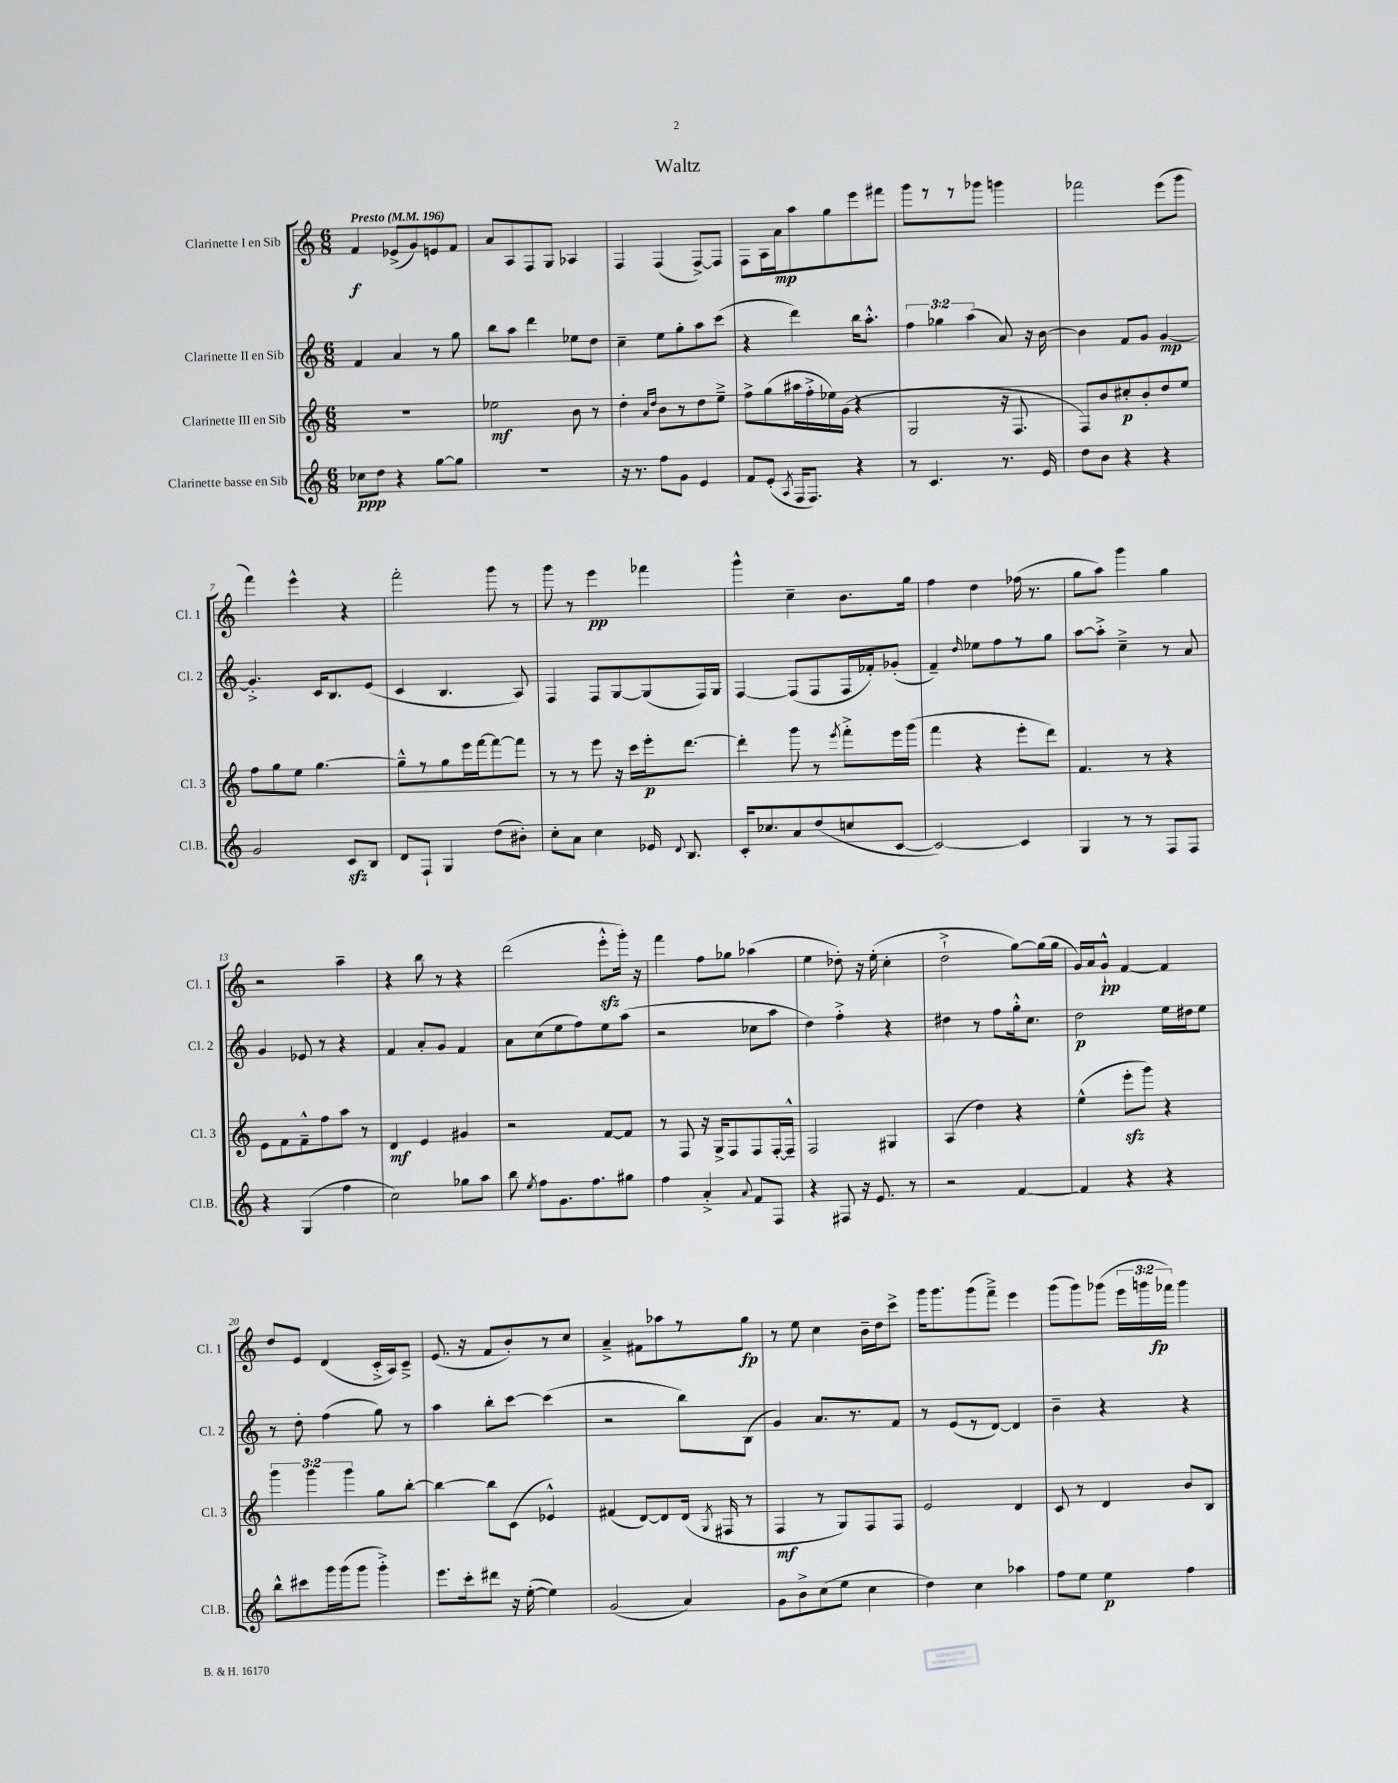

**kern	**dynam	**kern	**dynam	**kern	**dynam	**kern	**dynam
*part4	*part4	*part3	*part3	*part2	*part2	*part1	*part1
*staff4	*staff4	*staff3	*staff3	*staff2	*staff2	*staff1	*staff1
*I"Clarinette basse en Sib	*	*I"Clarinette III en Sib	*	*I"Clarinette II en Sib	*	*I"Clarinette I en Sib	*
*I'Cl.B.	*	*I'Cl. 3	*	*I'Cl. 2	*	*I'Cl. 1	*
*clefG2	*	*clefG2	*	*clefG2	*	*clefG2	*
*k[]	*	*k[]	*	*k[]	*	*k[]	*
*M6/8	*	*M6/8	*	*M6/8	*	*M6/8	*
*MM196	*	*MM196	*	*MM196	*	*MM196	*
=1	=1	=1	=1	=1	=1	=1	=1
!	!	!	!	!	!	!LO:TX:a:B:t=Presto	!
8cc-X\L	ppp	2.r	.	4f/	.	4f/	f
8dd\J	.	.	.	.	.	.	.
4r	.	.	.	4a/	.	(8e-X^/L	.
.	.	.	.	.	.	8g/)	.
[8gg\L	.	.	.	8r	.	8en/	.
8gg\J]	.	.	.	8gg\	.	8f/J	.
=2	=2	=2	=2	=2	=2	=2	=2
2.r	.	2ee-X\	mf	8bb\L	.	8a/L	.
.	.	.	.	8aa\J	.	8A/	.
.	.	.	.	4ddd\	.	8F/	.
.	.	.	.	.	.	8G/J	.
.	.	8b\	.	8ee-X\L	.	4A-X/	.
.	.	8r	.	8dd\J	.	.	.
=3	=3	=3	=3	=3	=3	=3	=3
16r	.	4dd'\	.	4cc~\	.	4F/	.
8.r	.	.	.	.	.	.	.
.	.	16qqa/LL	.	.	.	.	.
.	.	16qqdd/JJ	.	.	.	.	.
8ff\L	.	8b\L	.	8ee\L	.	(4F/	.
8g\J	.	8r	.	8gg'\	.	.	.
4e/	.	8dd\	.	8aa\	.	[8F^/L)	.
.	.	8ee~^\J	.	(8ccc\J	.	8F/J]	.
=4	=4	=4	=4	=4	=4	=4	=4
8f/L	.	8ff^\L	.	4r	.	8F\L	.
(8e'/J	.	(8gg\	.	.	.	16A\L	.
.	.	.	.	.	.	16a\J	mp
8qA/	.	.	.	.	.	.	.
16F/KL	.	16aa#X\L	.	4ddd\)	.	8aa\	.
8.F/J)	.	16ff'^\	.	.	.	.	.
.	.	16ee-X\)	.	.	.	8gg\	.
.	.	(16g\JJ	.	.	.	.	.
4r	.	4r	.	16bb\KL	.	8eee\	.
.	.	.	.	8.aa'^^\J	.	.	.
.	.	.	.	.	.	8fff#X\J	.
=5	=5	=5	=5	=5	=5	=5	=5
8r	.	2G/	.	6ff\	.	8ggg\L	.
4.c/	.	.	.	.	.	8r	.
.	.	.	.	6gg-X\	.	.	.
.	.	.	.	.	.	8r	.
.	.	.	.	(6aa\	.	.	.
.	.	.	.	.	.	8ggg-X\J	.
8.r	.	16r	.	8a/)	.	4gggn\	.
.	.	8.F/	.	.	.	.	.
.	.	.	.	16r	.	.	.
16e/	.	.	.	[16b\	.	.	.
=6	=6	=6	=6	=6	=6	=6	=6
8dd\L	.	8F/L)	.	4b\]	.	2fff-X\	.
8b\J	.	8b/	.	.	.	.	.
4r	.	8cc#X'/	p	8f/L	.	.	.
.	.	8b'/	.	8g/J	.	.	.
4r	.	8dd/	.	[4g/	mp	(8eee\L	.
.	.	8ee/J	.	.	.	8ggg\J	.
!!LO:LB:g=z
=7	=7	=7	=7	=7	=7	=7	=7
2g/	.	8ff\L	.	4.g'^/]	.	4fff\)	.
.	.	8gg\	.	.	.	.	.
.	.	8ee\J	.	.	.	4eee^^\	.
.	.	[4.gg\	.	16c/KL	.	.	.
.	.	.	.	8.B/	.	.	.
8czz/L	.	.	.	.	.	4r	.
8B/J	.	.	.	(8e/J	.	.	.
=8	=8	=8	=8	=8	=8	=8	=8
8d/L	.	8gg~^^\L]	.	4c/	.	2fff'\	.
8F`/J	.	8r	.	.	.	.	.
4G/	.	8gg\	.	4.B/	.	.	.
.	.	16eee\L	.	.	.	.	.
.	.	[16fff\J	.	.	.	.	.
(8dd\L	.	8fff\_	.	.	.	8ggg\	.
8b#X'\J)	.	8fff\J]	.	8A/)	.	8r	.
=9	=9	=9	=9	=9	=9	=9	=9
8cc'\L	.	8r	.	4F/	.	8ggg\	.
8a\J	.	8r	.	.	.	8r	.
4cc\	.	8eee\	.	8F/L	.	4eee\	pp
.	.	16r	.	[8G/	.	.	.
.	.	16ccc\LL	.	.	.	.	.
16e-X/	.	16eee'\J	p	(8G/]	.	4fff-X\	.
8qqd/	.	.	.	.	.	.	.
8.B/	.	[8.ddd\J	.	.	.	.	.
.	.	.	.	16F/L)	.	.	.
.	.	.	.	16G/JJ	.	.	.
=10	=10	=10	=10	=10	=10	=10	=10
16c'/KL	.	4ddd'\]	.	[4F/	.	4ggg^^\	.
8.cc-X/	.	.	.	.	.	.	.
8a/	.	8ggg\	.	(8F/L]	.	4cc~\	.
(8dd/	.	8r	.	8F/	.	.	.
.	.	8qeee/	.	.	.	.	.
8ccn/	.	8fff'^\L	.	16F/L	.	8.b\L	.
.	.	.	.	16f-X'/J)	.	.	.
[8c/J	.	16eee\L	.	(8g-X'/J	.	.	.
.	.	(16ggg\JJ	.	.	.	16gg\Jk	.
=11	=11	=11	=11	=11	=11	=11	=11
2c/_)	.	4fff\	.	4f~/)	.	4ff\	.
.	.	.	.	16qqdd/	.	.	.
.	.	4r	.	8ee-X\L	.	4dd\	.
.	.	.	.	8ff\	.	.	.
4c/]	.	8eee'\L	.	8r	.	(16ff-X\	.
.	.	.	.	.	.	8.r	.
.	.	8ddd\J)	.	8gg\J	.	.	.
=12	=12	=12	=12	=12	=12	=12	=12
4G/	.	4.f/	.	[8aa\L	.	8gg\L	.
.	.	.	.	8aa'^\J]	.	8aa\J)	.
8r	.	.	.	4cc~^\	.	4ggg\	.
8r	.	8r	.	.	.	.	.
8F/L	.	4r	.	8r	.	4gg\	.
8F/J	.	.	.	8a/	.	.	.
!!LO:LB:g=z
=13	=13	=13	=13	=13	=13	=13	=13
4r	.	8e\L	.	4g/	.	2r	.
.	.	8f\	.	.	.	.	.
(4G/	.	8f~^^\	.	8e-X/	.	.	.
.	.	8ff\	.	8r	.	.	.
4ff\	.	8aa\J	.	4r	.	4aa~\	.
.	.	8r	.	.	.	.	.
=14	=14	=14	=14	=14	=14	=14	=14
2cc\)	.	4d/	mf	4f/	.	4r	.
.	.	4e/	.	8a'/L	.	8bb\	.
.	.	.	.	8g/J	.	8r	.
8gg-X\L	.	4g#X/	.	4f/	.	4r	.
8aa\J	.	.	.	.	.	.	.
=15	=15	=15	=15	=15	=15	=15	=15
8bb\	.	2r	.	8a\L	.	(2ddd\	.
8qee/	.	.	.	.	.	.	.
8ff\L	.	.	.	(8cc\	.	.	.
8.g\	.	.	.	8ee\	.	.	.
.	.	.	.	8ff\)	.	.	.
8.ff\	.	.	.	.	.	.	.
.	.	[8f/L	.	8ee\	.	8eeezz'^^\L	.
8gg#X\J	.	8f/J]	.	(8aa\J	.	16ggg'\Jk)	.
.	.	.	.	.	.	16r	.
=16	=16	=16	=16	=16	=16	=16	=16
4ff\	.	8r	.	2r	.	4fff\	.
.	.	8F/	.	.	.	.	.
4a'^/	.	16r	.	.	.	8ff\L	.
.	.	16G^/KL	.	.	.	.	.
.	.	8F/	.	.	.	8gg-X\J	.
8qqa/	.	.	.	.	.	.	.
8f/L	.	8F/	.	8cc-X\L	.	(4aa-X\	.
8F/J	.	[16F'/L	.	8aa\J	.	.	.
.	.	16F~^^/JJ]	.	.	.	.	.
=17	=17	=17	=17	=17	=17	=17	=17
4r	.	2F/	.	4dd\)	.	4ee\	.
8F#X/	.	.	.	4ff'^\	.	8dd-X'\)	.
16r	.	.	.	.	.	16r	.
8.e/	.	.	.	.	.	(16ee'\	.
.	.	4G#X/	.	4r	.	4cc'\	.
8r	.	.	.	.	.	.	.
=18	=18	=18	=18	=18	=18	=18	=18
2r	.	(4A/	.	4dd#X\	.	2dd`^\	.
.	.	4dd\)	.	8r	.	.	.
.	.	.	.	8ff\L	.	.	.
[4f/	.	4r	.	16gg'^^\k	.	[8gg\L)	.
.	.	.	.	8.cc\J	.	.	.
.	.	.	.	.	.	(16gg\L]	.
.	.	.	.	.	.	16gg\JJ	.
=19	=19	=19	=19	=19	=19	=19	=19
4f/]	.	(4ee^^\	.	2dd\	p	16g/LL)	.
.	.	.	.	.	.	16a/J	.
.	.	.	.	.	.	8g`^^/J	pp
4r	.	8eeezz'\L	.	.	.	[4f/	.
.	.	8ggg\J)	.	.	.	.	.
4r	.	4r	.	16ee\LL	.	4f/]	.
.	.	.	.	16dd#X\J	.	.	.
.	.	.	.	8ee\J	.	.	.
!!LO:LB:g=z
=20	=20	=20	=20	=20	=20	=20	=20
8bb^^\L	.	6ggg\	.	8r	.	8dd/L	.
8ccc#X\	.	.	.	8dd'\	.	8e/J	.
.	.	6ggg\	.	.	.	.	.
16ggg\L	.	.	.	(4ff\	.	(4d/	.
(16ggg\J	.	.	.	.	.	.	.
.	.	6ggg\	.	.	.	.	.
8ggg\J	.	.	.	.	.	.	.
4ggg'^\)	.	8gg\L	.	8gg\)	.	16c'^/LL	.
.	.	.	.	.	.	16A/J)	.
.	.	[8bb'\J	.	8r	.	8c~^/J	.
=21	=21	=21	=21	=21	=21	=21	=21
8.eee\L	.	4bb\_	.	4aa\	.	(8.e/	.
16ccc'\k	.	.	.	.	.	16r	.
8ddd#X\J	.	8bb\L]	.	8bb'\L	.	8f/L	.
16r	.	(8c\J	.	[8ccc\J	.	8b'/)	.
([16ee'\	.	.	.	.	.	.	.
4ee\])	.	4e-X^^/)	.	(4ccc\]	.	8r	.
.	.	.	.	.	.	8cc/J	.
=22	=22	=22	=22	=22	=22	=22	=22
(2g/	.	(4f#X/	.	2r	.	4a~^/	.
.	.	[8d/L)	.	.	.	8f#X\L	.
.	.	8d/]	.	.	.	8aa-X\	.
4a/)	.	(16d/Jk	.	8bb\L)	.	8r	.
.	.	8qG/	.	.	.	.	.
.	.	16F#X/	.	.	.	.	.
.	.	8r	.	(8B\J	.	8gg\J	fp
=23	=23	=23	=23	=23	=23	=23	=23
8g\L	.	4F/	mf	4g/)	.	8r	.
8b^\	.	.	.	.	.	8ee\	.
(8cc\	.	8r	.	8.a/L	.	4cc\	.
8ee\J	.	8G/L)	.	.	.	.	.
.	.	.	.	8.r	.	.	.
4cc\	.	8F/	.	.	.	16b~\LL	.
.	.	.	.	.	.	16dd\J	.
.	.	8F/J	.	8f/J	.	8ccc^\J	.
=24	=24	=24	=24	=24	=24	=24	=24
4dd\)	.	2e/	.	8r	.	16ggg\KL	.
.	.	.	.	.	.	8.ggg\	.
.	.	.	.	(8e/L	.	.	.
4cc\	.	.	.	8r	.	(8ggg\	.
.	.	.	.	[8d/J)	.	8fff~^\J)	.
4aa-X\	.	4d/	.	4d/]	.	4eee\	.
=25	=25	=25	=25	=25	=25	=25	=25
8ff\L	.	8c/	.	4b~\	.	(8ggg\L	.
8ee\J	.	8r	.	.	.	8ggg\)	.
4ee\	p	4d/	.	4r	.	(8ggg-X\J	.
.	.	.	.	.	.	24eee\LL	.
.	.	.	.	.	.	24gggn\	.
.	.	.	.	.	.	24fff-X\JJ)	fp
4ff\	.	8b/L	.	4r	.	4ggg\	.
.	.	8B/J	.	.	.	.	.
==	==	==	==	==	==	==	==
*-	*-	*-	*-	*-	*-	*-	*-
